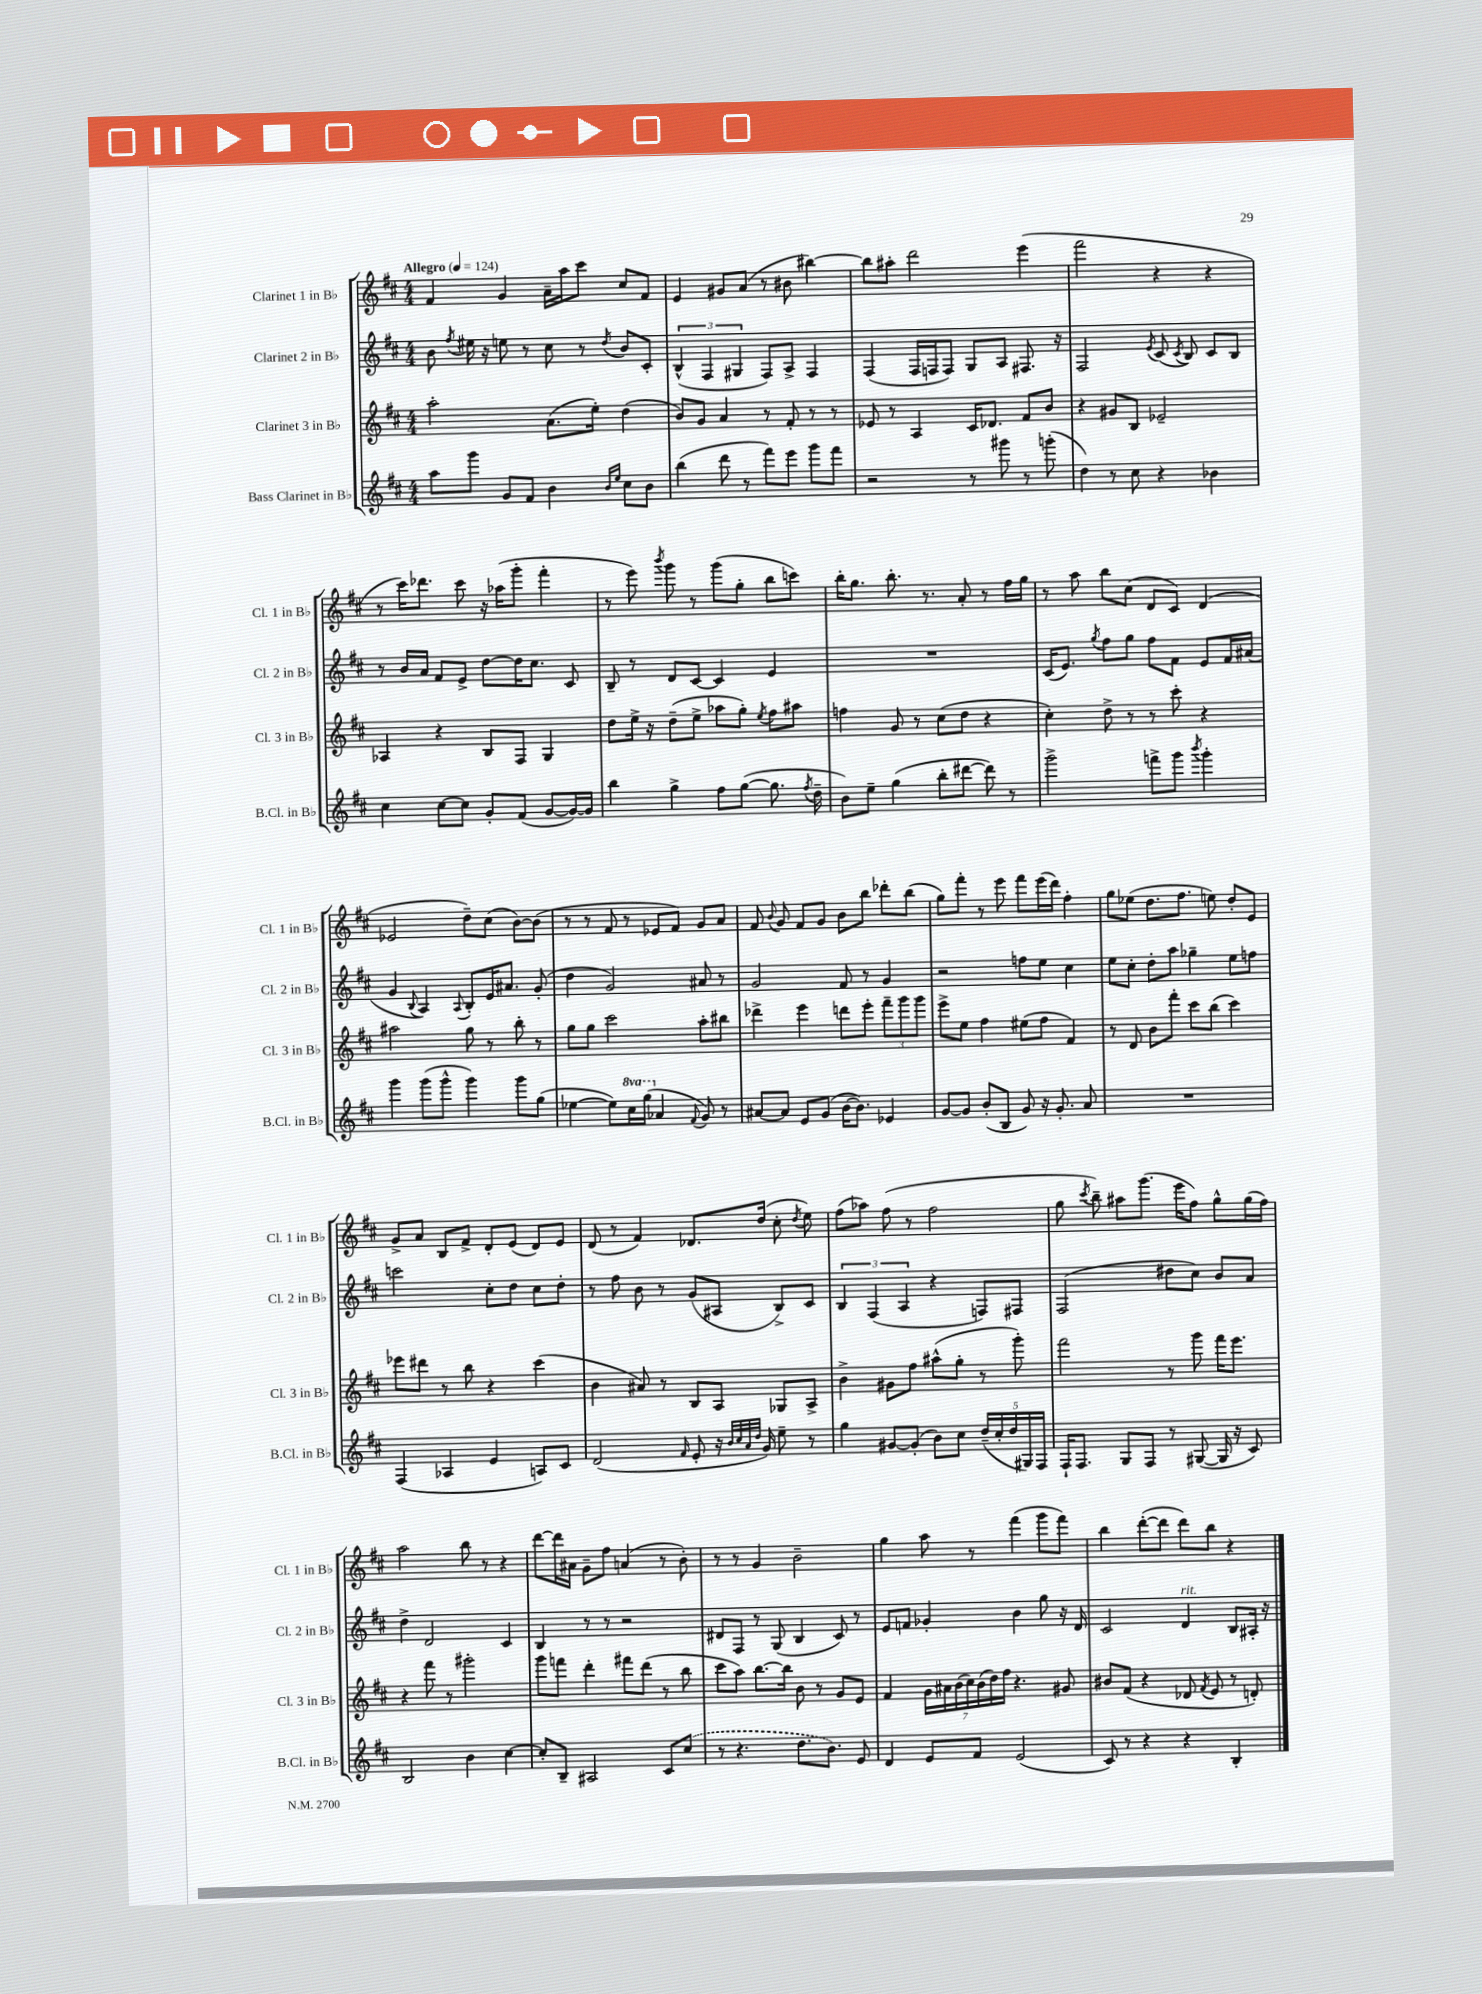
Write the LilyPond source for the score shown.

<<
\new StaffGroup <<
\new Staff = "s0" \with { instrumentName = "Clarinet 1 in Bb" shortInstrumentName = "Cl. 1 in Bb" } {
    \clef treble \key d \major \numericTimeSignature \time 4/4 \tempo "Allegro" 4 = 124
    \autoBeamOff fis'4 g'4 a'16[-- a''16 cis'''8] cis''8[ fis'8] |
    e'4 gis'8[ a'8]( r8 bis'8 bis''4~) |
    bis''8[ ais''8]-. d'''2 e'''4( |
    fis'''2 r4 r4 |
    r8 cis'''16[) des'''8.] cis'''8 r16 aes''16[( g'''8]-. fis'''4-. |
    r8 e'''8) \acciaccatura { b'''8 } g'''8 r8 g'''8[( g''8]-. b''8[ c'''8]) |
    b''16[-. g''8.] b''8.-. r8. a'8-. r8 fis''16[ g''16] |
    r8 a''8 b''8[ cis''8]( d'8[ cis'8]) d'4( |
    ees'2 d''8[--) cis''8]( b'8[~) b'8]( |
    r8 r8 fis'8 r8 ees'8[ fis'8]) g'8[ a'8] |
    fis'8 \appoggiatura { b'8 } g'8 fis'8[ g'8] b'8[ b''8] des'''8[-. b''8]( |
    g''8[) fis'''8]-. r8 e'''8 fis'''8[ e'''16( d'''16]) fis''4-. |
    g''8[ ees''8]( d''8.[ fis''8.] e''8) d''8[-. e'8] |
    g'8[-> a'8] b8[ fis'8]-> d'8[-. e'8]( d'8[) e'8] |
    d'8( r8 fis'4) des'8.[ d''16]( cis''8-. \acciaccatura { d''8 } e''8) |
    fis''8[( aes''8]) fis''8( r8 fis''2 |
    g''8 \acciaccatura { cis'''8 } b''8--) ais''8[ g'''8.]( e'''16[ fis''8]) g''8[-^ g''16( fis''16]) |
    a''2 b''8 r8 r4 |
    d'''8[~ d'''16 ais'16] g'8[-- fis''8] a'4( r8 b'8-.) |
    r8 r8 g'4 b'2-- |
    g''4 a''8 r8 fis'''4( g'''8[ fis'''8]) |
    b''4 d'''8[~-.( d'''8] d'''8[) b''8] r4 \bar "|." |
}
\new Staff = "s1" \with { instrumentName = "Clarinet 2 in Bb" shortInstrumentName = "Cl. 2 in Bb" } {
    \clef treble \key d \major \numericTimeSignature \time 4/4
    \autoBeamOff b'8 \acciaccatura { fis''8 } eis''16 r16 e''8 r8 cis''8 r8 \acciaccatura { d''8 } b'8[ cis'8]-. |
    \tuplet 3/2 { b4-^( fis4 gis4 } fis8[) a8]-> fis4 |
    fis4( fis16[ f16 f8]) g8[ a8] fis8. r16 |
    fis2 \acciaccatura { e'8 } cis'8( \acciaccatura { cis'8 } b8) cis'8[ b8] |
    r8 b'16[ a'16] fis'8[ e'8]-> d''8[~ d''16 cis''8.] cis'8 |
    b8-- r8 d'8[ cis'8]~ cis'4 e'4 |
    R1 |
    cis'16[( e'8.]) \acciaccatura { g''8 } fis''8[ g''8] fis''8[ fis'8] e'8[ fis'16 ais'16]( |
    g'4 \appoggiatura { b8 } a4) \appoggiatura { a8 } b8[-. e'16 ais'8.] g'8-.( |
    d''4 g'2) ais'8 r8 |
    g'2 fis'8 r8 g'4 |
    r2 f''8[ e''8] cis''4 |
    e''8[ cis''8]-. d''8[-. a''8] ges''4-- e''8[ f''8] |
    c'''2 cis''8[-. d''8] cis''8[ d''8]-. |
    r8 fis''8 b'8 r8 g'8[( ais8] b8[->) cis'8] |
    \tuplet 3/2 { b4 fis4( a4 } r4 f8[) fis8] |
    fis2( dis''8[ cis''8]) b'8[ a'8] |
    d''4-> d'2 cis'4 |
    b4 r8 r8 r2 |
    dis'8[ fis8] r8 g8( b4 cis'8) r8 |
    e'8[ f'8] ges'4-. b'4 g''8 r16 d'16 |
    cis'2 d'4^\markup { \italic "rit." } b8[ ais16]-. r16 \bar "|." |
}
\new Staff = "s2" \with { instrumentName = "Clarinet 3 in Bb" shortInstrumentName = "Cl. 3 in Bb" } {
    \clef treble \key d \major \numericTimeSignature \time 4/4
    \autoBeamOff a''2-. a'8.[( e''16]-.) d''4( |
    b'8[) g'8] a'4 r8 fis'8-. r8 r8 |
    ees'8 r8 a4 cis'16[ des'8.] fis'8[ b'8] |
    r4 gis'8[ b8] ees'2-- |
    aes4 r4 b8[ fis8] g4 |
    d''8[ e''16]-> r16 d''8[--( e''8]-> aes''8[ g''8]-.) \acciaccatura { e''8 } fis''8[ ais''8] |
    f''4 g'8 r8 cis''8[( d''8] r4 |
    cis''4-.) d''8-> r8 r8 cis'''8-. r4 |
    ais''2 g''8 r8 b''8-. r8 |
    g''8[ g''8] cis'''2 a''8[-. bis''8] |
    des'''4-> e'''4 d'''8[ e'''8]-. \tuplet 3/2 { fis'''8[-- g'''8 g'''8] } |
    e'''8[-> e''8] fis''4 eis''8[( fis''8] fis'4) |
    r8 d'8 b'8[ fis'''8]-. cis'''8[ b''8]( cis'''4) |
    ees'''8[ dis'''8] r8 b''8 r4 cis'''4( |
    b'4 ais'8) r8 b8[ a8] ges8[ a8]-> |
    b'4-> gis'8[ fis''8] ais''8[-^( g''8]-. r8 g'''8-.) |
    fis'''2 r8 g'''8 fis'''16[ e'''8.] |
    r4 fis'''8 r8 gis'''2-. |
    g'''8[ f'''8] d'''4-. fis'''8[ d'''8]( r8 b''8 |
    cis'''8[ a''8]) b''8.[~ b''16] b'8 r8 g'8[ e'8] |
    fis'4 \tuplet 7/4 { g'16[ ais'16 b'16( cis''16) b'16( d''16) fis''16] } r4. gis'8 |
    bis'8[ fis'8]( r4 des'8 \acciaccatura { fis'8 } e'8 r8 d'8-.) \bar "|." |
}
\new Staff = "s3" \with { instrumentName = "Bass Clarinet in Bb" shortInstrumentName = "B.Cl. in Bb" } {
    \clef treble \key d \major \numericTimeSignature \time 4/4 \set Staff.ottavationMarkups = #ottavation-simple-ordinals
    \autoBeamOff a''8[ g'''8] g'8[ fis'8] b'4 \grace { b'16[ e''16] } cis''8[ b'8] |
    b''4( d'''8 r8 fis'''8[) e'''8] g'''8[ fis'''8] |
    r2 r8 gis'''8 r8 g'''8-.( |
    d''4) r8 cis''8 r4 bes'4 |
    cis''4 cis''8[~ cis''8] g'8[-. fis'8]( g'8[~ g'16~) g'16] |
    b''4 g''4-> fis''8[ g''8]~( g''8. \acciaccatura { fis''8 } d''16-- |
    b'8[) e''8]-- g''4( b''8[-. dis'''8]~ dis'''8) r8 |
    g'''2-> f'''8[-> g'''8] \acciaccatura { b'''8 } g'''4-. |
    g'''4 g'''8[( g'''8]-^ g'''4) g'''8[ g''8]( |
    ees''4~ ees''8[) \ottava #1 cis'''16 g'''16]( \ottava #0 aes'4 \appoggiatura { fis'8 } g'8) r8 |
    ais'8[~ ais'8] e'8[ g'8]( b'16[~ b'8.]) ees'4 |
    g'8[~ g'8] b'8[-.( b8] g'8) r16 g'8.-. a'8 |
    R1 |
    fis4( aes4 e'4 a8[) cis'8] |
    d'2( \grace { fis'16 } e'8-. r16 \grace { b'32[ cis''32 a'32 d''32] } g'16) e''8-- r8 |
    g''4 gis'8[~ gis'8]-.( b'8[) cis''8] \tuplet 5/4 { d''16[--( cis''16-. d''16 gis16) fis16] } |
    fis16[-! fis8.] g8[ fis8] r8 gis8~( gis16 r16 cis'8) |
    b2 b'4 cis''4~ |
    cis''8[-. b8]-- ais2 cis'8[ \once \slurDashed cis''8]( |
    r8 r4. d''8.[ b'8.]) e'8 |
    d'4 e'8[ fis'8] e'2( |
    cis'8) r8 r4 r4 b4-. \bar "|." |
}
>>
>>
\layout { \context { \Score \remove "Bar_number_engraver" } }
